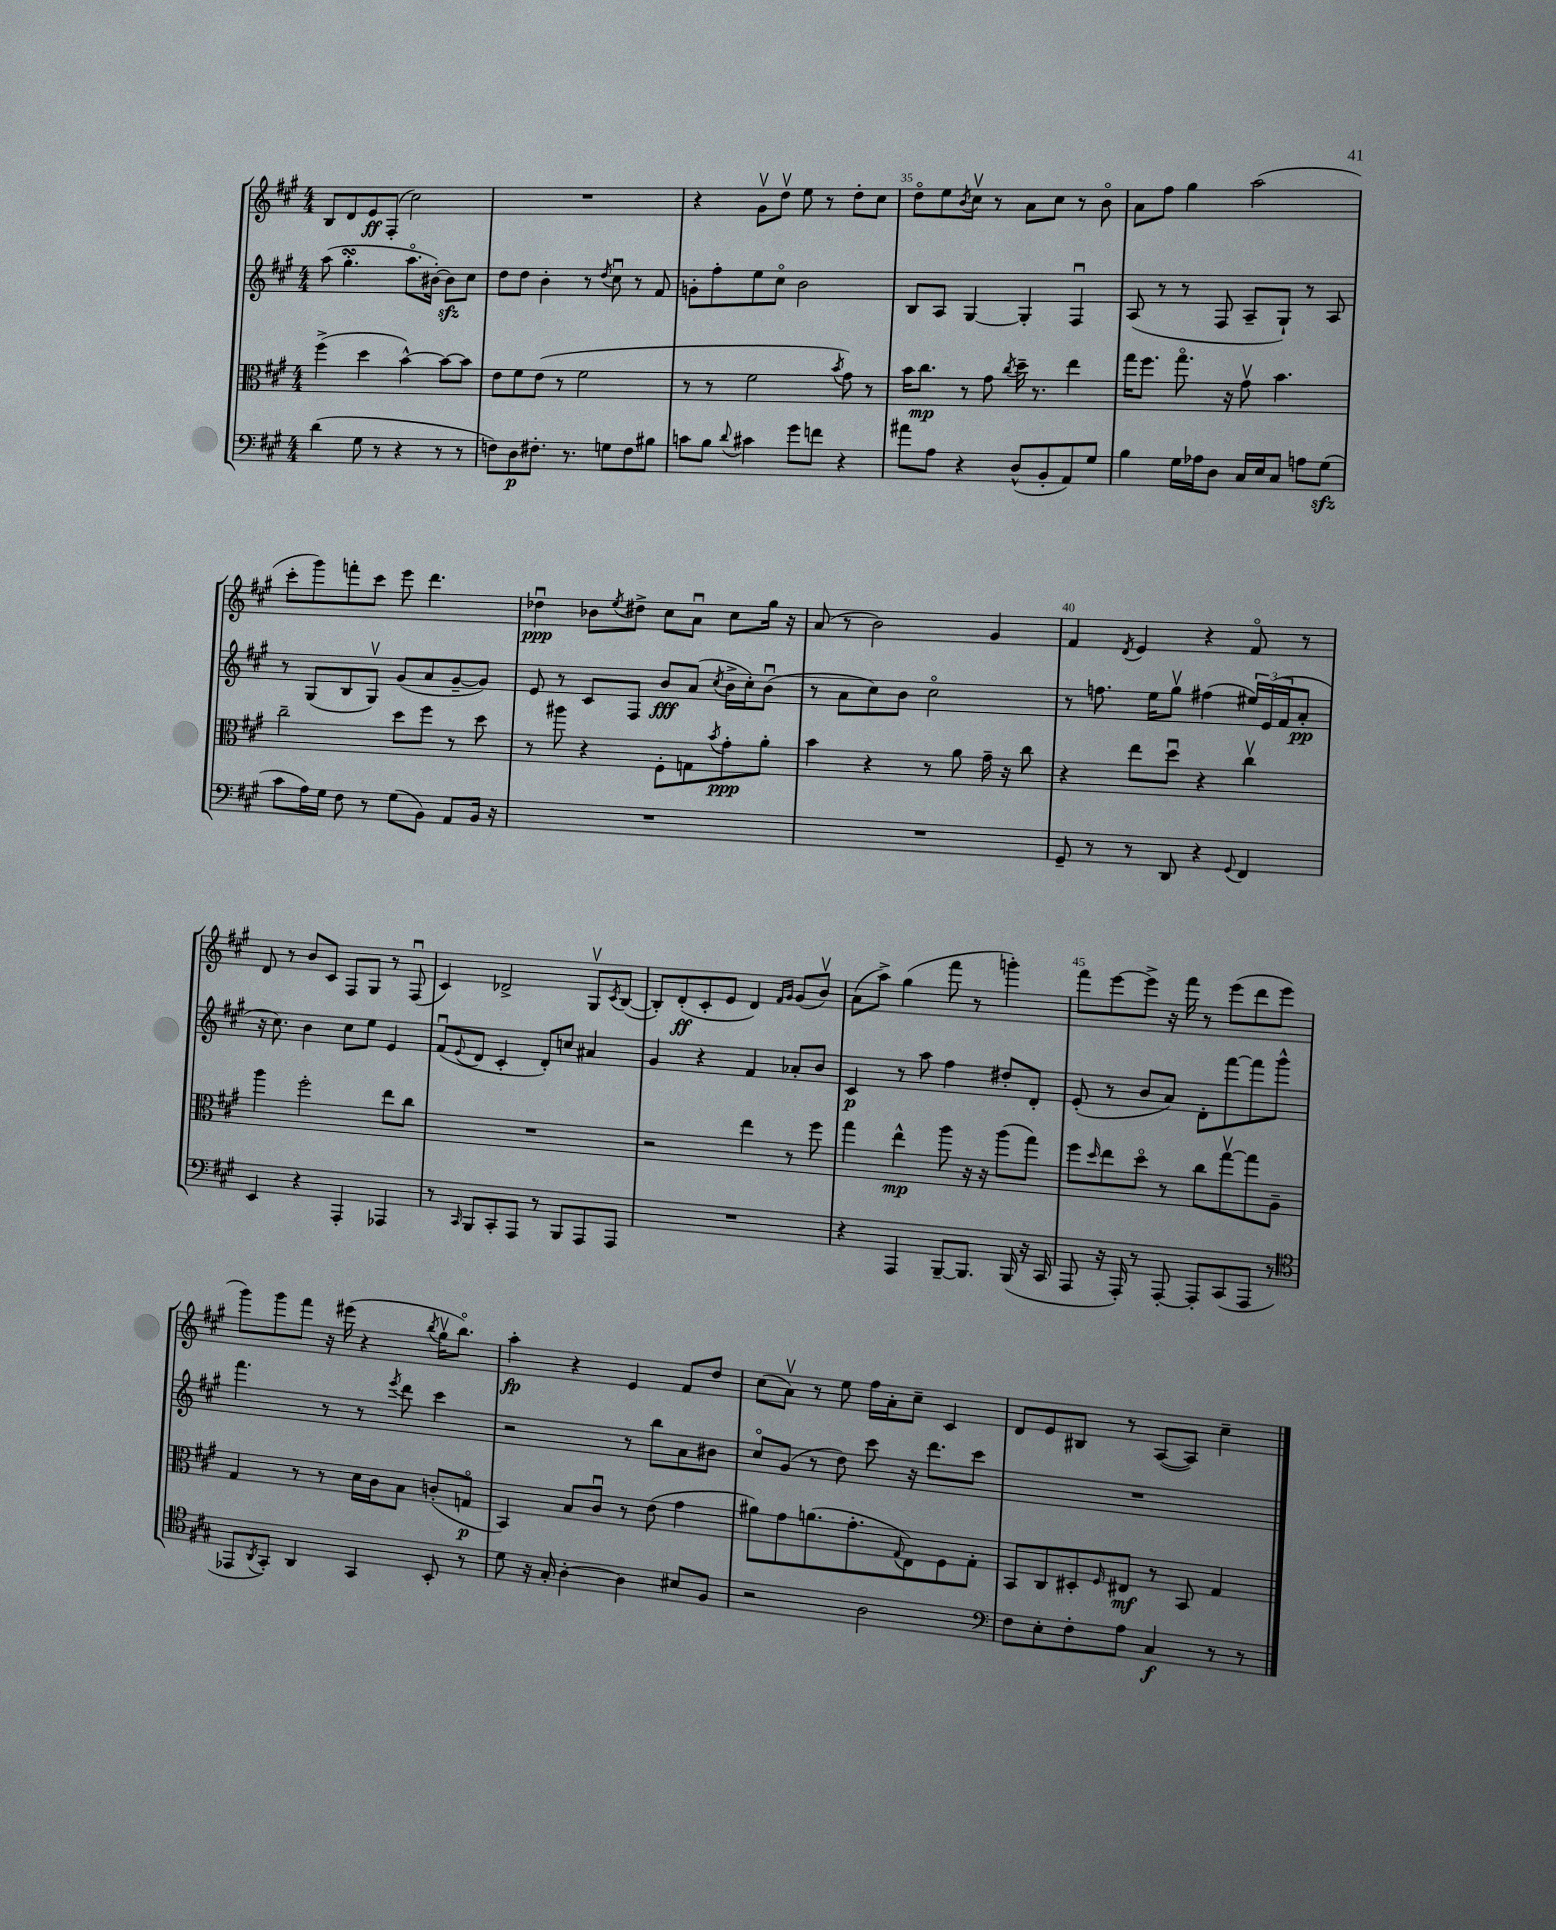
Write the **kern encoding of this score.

**kern	**kern	**kern	**kern
*staff4	*staff3	*staff2	*staff1
*clefF4	*clefC3	*clefG2	*clefG2
*k[f#c#g#]	*k[f#c#g#]	*k[f#c#g#]	*k[f#c#g#]
*M4/4	*M4/4	*M4/4	*M4/4
(4d	(4ff#^	(8aa	8B
.	.	4.gg#'	8d
8G#	4dd	.	8e
8r	.	.	(8F#'
4r	[4b^^)	8.aao	2cc#)
.	.	[16b#')	.
8r	8b_	8b#]	.
8r	8b]	8cc#	.
=	=	=	=
8F)	8e	8dd	1r
8D	8f#	8dd	.
8.F#'	(8e	4b'	.
.	8r	.	.
8.r	.	.	.
.	2f#	8r	.
.	.	8qdd	.
8G	.	8cc#u	.
8F#	.	8r	.
8B#	.	8f#	.
=	=	=	=
8c	8r	8g'	4r
8B	8r	8ff#'	.
8qqd	.	.	.
4c#	2f#	8ee	8g#v
.	.	8cc#o	8ddv
8g#	.	2b	8ee
8f	.	.	8r
.	8qb	.	.
4r	8g#)	.	8dd'
.	8r	.	8cc#
=	=	=	=
8a#	16b	8B	8ddo
.	8.cc#	.	.
8A	.	8A	8ee
.	.	.	8qb
4r	8r	[4G#	8cc#v
.	8g#	.	8r
.	8qcc#	.	.
(8D^^	16dd~	4G#']	8a
.	8.r	.	.
8BB'	.	.	8cc#
8AA)	4ee	4F#u	8r
8G#	.	.	8bo
=	=	=	=
4B	16gg#	(8A	8a
.	8.ff#	.	.
.	.	8r	8ff#
16G#	8.gg#o	8r	4gg#
16A-	.	.	.
8D	.	8F#	.
.	16r	.	.
16C#	8g#v	8A~	(2aa
16E	.	.	.
8C#	4.b	8G#`)	.
8A	.	8r	.
(8G#	.	8A	.
=	=	=	=
8c#	2cc#~	8r	8ccc#'
16A)	.	(8G#	8ggg#)
16G#	.	.	.
8F#	.	8B	8fff'
8r	.	8G#v)	8ccc#
(8G#	8dd	(8g#	8eee
8BB)	8ff#	8a	4.ddd
8AA	8r	[8g#~	.
16BB	8dd	8g#])	.
16r	.	.	.
=	=	=	=
1r	8r	8e	4dd-u
.	8aa#	8r	.
.	4r	8c#	8b-
.	.	.	8qee
.	.	8F#	8dd#^
.	8F#'	8b	8cc#
.	8G	(8a	8au
.	8qb	8qcc#	.
.	8g#'	16b^	8cc#
.	.	16cc#')	.
.	8a'	(8bu	16gg#
.	.	.	16r
=	=	=	=
1r	4b	8r	(8a
.	.	8a	8r
.	4r	8cc#)	2b)
.	.	8b	.
.	8r	2cc#o	.
.	8a	.	.
.	16g#~	.	4g#
.	16r	.	.
.	8cc#	.	.
=	=	=	=
8GG#~	4r	8r	4f#
8r	.	8.ff	.
.	.	.	8qd
8r	8ee	.	4e
.	.	16ee	.
8DD	8ddu	8gg#v	.
4r	4r	(4ff#	4r
8qqGG#	.	.	.
4FF#	4cc#v	24ee#)	8f#o
.	.	(24e	.
.	.	24f#	.
.	.	8a'	8r
=	=	=	=
4EE	4aa	16r	8d
.	.	8.cc#)	.
.	.	.	8r
4r	2ff#'	4b	8b
.	.	.	8c#
4AAA'	.	8cc#	8F#
.	.	8ee	8G#
4AAA-	8ee	4e	8r
.	8cc#	.	(8F#u
=	=	=	=
8r	1r	(8f#u	4c#)
16qqCC#	.	8qqe	.
8BBB	.	8d	.
8CC#'	.	4c#'	2d-^
8AAA	.	.	.
8r	.	8d')	.
8BBB	.	8cc	.
8AAA	.	4a#	8G#v
.	.	.	8qc#
8AAA	.	.	([8B
=	=	=	=
1r	2r	4g#	8B'])
.	.	.	(8d'
.	.	4r	8c#'
.	.	.	8e
.	4ee	4f#	4d)
.	.	.	16qqf#
.	.	.	16qqg#
.	8r	8a-'	(8g#
.	8ff#	8b	8bv)
=	=	=	=
4r	4gg#	4c#	(8a
.	.	.	8aa^)
4AAA	4ee^^	8r	(4gg#
.	.	8aa	.
[8BBB~	8aa	4ff#	8fff#
8.BBB]	16r	.	8r
.	16r	.	.
.	(8aa	8dd#'	4ggg')
(16BBB	.	.	.
16r	8gg#)	8d'	.
16CC#	.	.	.
=	=	=	=
8AAA	8ff#	(8e'	8fff#
.	16qqdd	.	.
16r	8ee	8r	[8eee
16AAA')	.	.	.
8r	8ddo	8b	8eee^]
[8AAA'	8r	8a)	16r
.	.	.	16fff#
8AAA']	8cc#	8d'	8r
(8CC#	[8gg#v	[8fff#	(8eee
8AAA	8gg#]	8fff#]	8ddd
8r	8A~	8ggg#^^	8eee
=	=	=	=
*clefC4	*	*	*
8EE-	4G#	4.fff#	8ggg#)
8qAA	.	.	.
8GG#')	.	.	8ggg#
4AA	8r	.	8fff#
.	8r	8r	16r
.	.	.	(16eee#
4GG#	16d	8r	4r
.	16c#	.	.
.	.	8qeee	.
.	8B	8ddd	.
.	.	.	8qbb
8BB'	(8c'	4ccc#	16gg#v
.	.	.	8.bbo)
8r	8Go	.	.
=	=	=	=
8d	4BB)	2r	4aa'
16r	.	.	.
16G#'	.	.	.
[4A'	8B	.	4r
.	8c#u	.	.
4A]	8r	8r	4e
.	(8e	8bb	.
8B#	4g#	8a	8f#
8F#	.	8b#	8dd
=	=	=	=
2r	8a#)	8cc#o	(8cc#
.	8g#	(8g#	8av)
.	(8.a	8r	8r
.	.	8dd)	8ee
.	8.g#'	.	.
2A	.	8ccc#	16ff#
.	.	.	16a'
.	8qqG#	.	.
.	8E)	16r	8cc#~
.	.	8.ddd	.
.	8F#	.	4c#
.	8G#'	8ccc#	.
=	=	=	=
*clefF4	*	*	*
8F#	8BB	1r	8d
8E'	8C#	.	8e
8F#'	8D#'	.	8B#
.	16qqF#	.	.
8A	8E#	.	8r
4C#	8r	.	([8A
.	8BB	.	8A])
8r	4G#	.	4cc#~
8r	.	.	.
==	==	==	==
*-	*-	*-	*-
